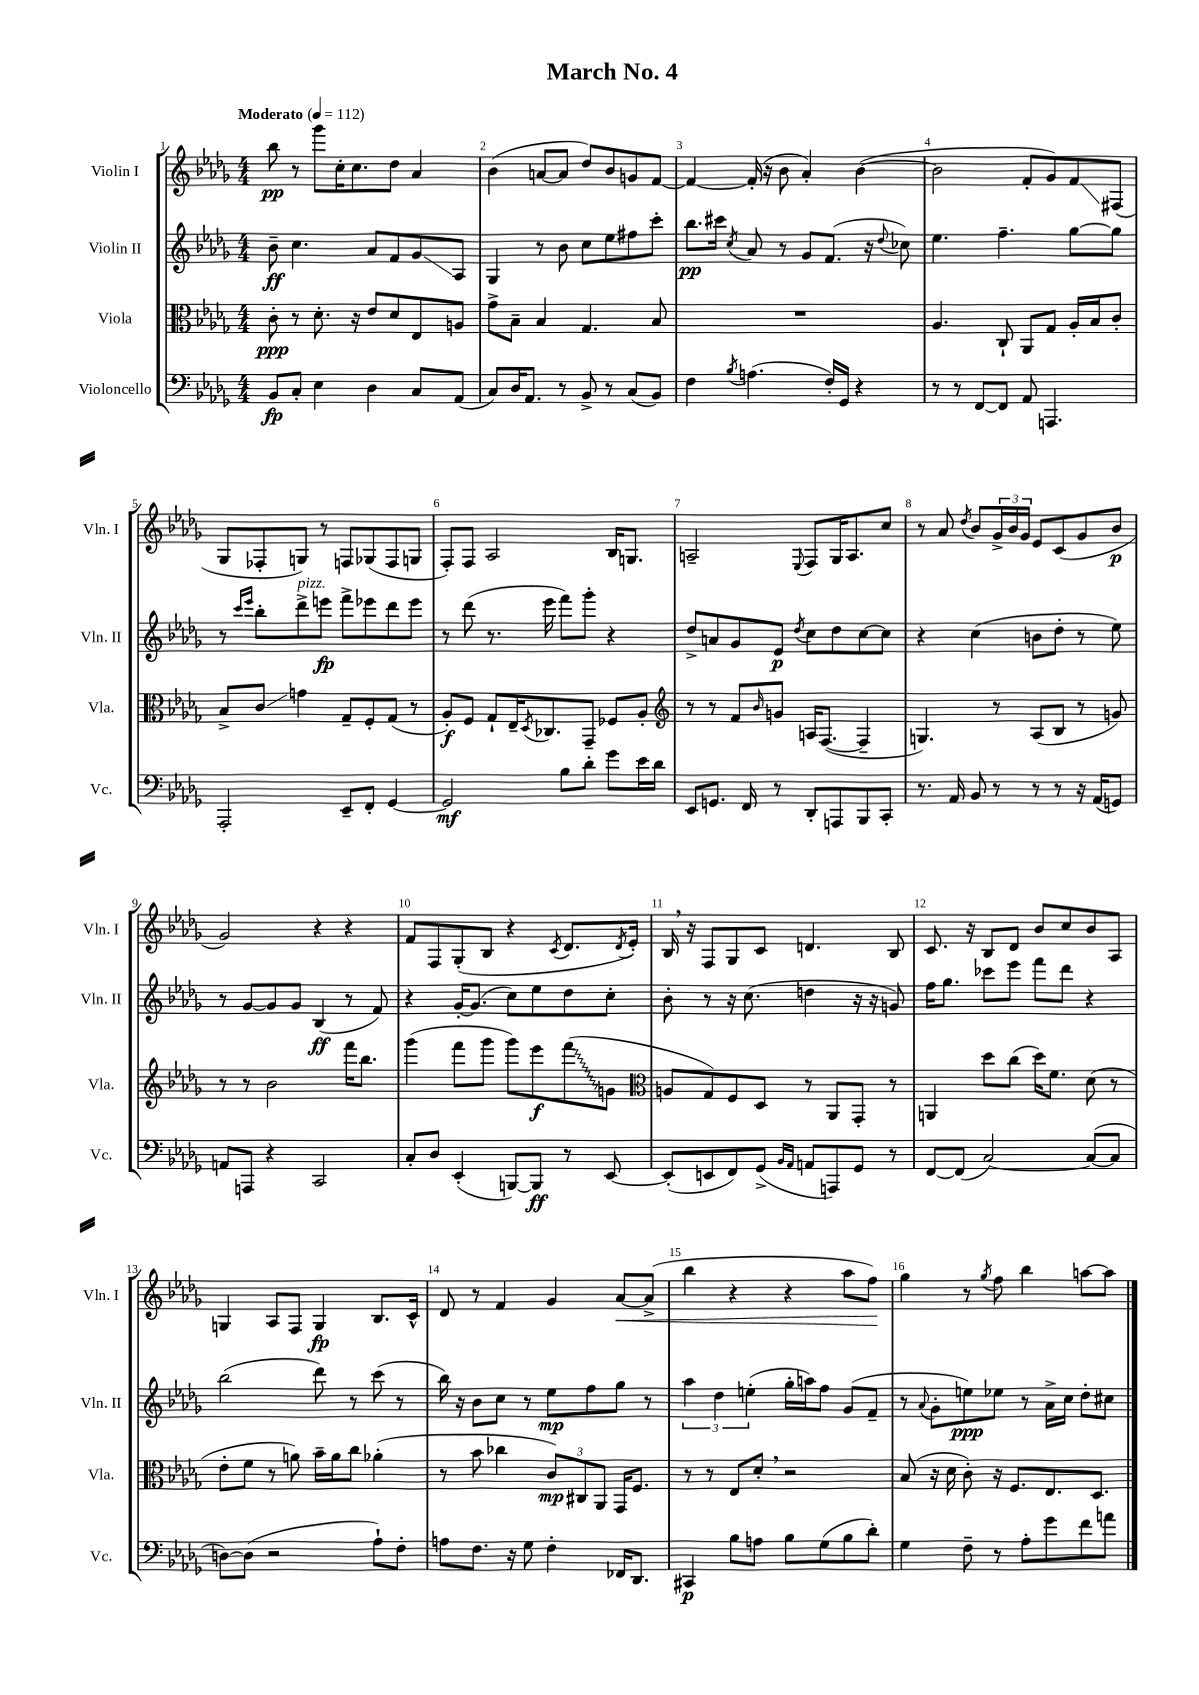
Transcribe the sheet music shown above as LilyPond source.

\header { title = "March No. 4" }
<<
\new StaffGroup <<
\new Staff = "s0" \with { instrumentName = "Violin I" shortInstrumentName = "Vln. I" } {
    \clef treble \key des \major \numericTimeSignature \time 4/4 \tempo "Moderato" 4 = 112
    bes''8\pp r8 ges'''8 c''16-. c''8. des''8 aes'4 |
    bes'4( a'8~ a'8 des''8) bes'8 g'8 f'8~ |
    f'4~ f'16-.( r16 bes'8 aes'4-.) bes'4~( |
    bes'2 f'8-. ges'8) f'8\glissando fis8( |
    ges8 fes8-. g8) r8 f8 ges8( f8 g8 |
    f8-.) f8 aes2 bes16 g8. |
    a2-- \appoggiatura { ees8 } f8 ges16 a8. c''8 |
    r8 aes'8 \acciaccatura { des''8 } bes'8 \tuplet 3/2 { ges'16-> bes'16 ges'16 } ees'8 c'8( ges'8 bes'8\p |
    ges'2) r4 r4 |
    f'8 f8 ges8-.( bes8 r4 \acciaccatura { c'8 } des'8. \acciaccatura { des'8 } ees'16-.) |
    bes16 \breathe r16 f8 ges8 c'8 d'4. bes8 |
    c'8. r16 bes8 des'8 bes'8 c''8 bes'8 aes8 |
    g4 aes8 f8 g4\fp bes8. c'16-^ |
    des'8 r8 f'4 ges'4 aes'8~\< aes'8->( |
    bes''4 r4 r4 aes''8 f''8\!) |
    ges''4 r8 \acciaccatura { ges''8 } f''8 bes''4 a''8~ a''8 \bar "|." |
}
\new Staff = "s1" \with { instrumentName = "Violin II" shortInstrumentName = "Vln. II" } {
    \clef treble \key des \major \numericTimeSignature \time 4/4
    bes'8--\ff c''4. aes'8 f'8 ges'8\glissando aes8 |
    ges4 r8 bes'8 c''8 ees''8 fis''8 c'''8-. |
    bes''8.\pp cis'''16 \acciaccatura { c''8 } aes'8 r8 ges'8 f'8.( r16 \appoggiatura { des''8 } ces''8) |
    ees''4. f''4.-- ges''8~ ges''8 |
    r8 \grace { c'''16 ees'''16 } bes''8-. des'''8->^\markup { \italic "pizz." } e'''8\fp f'''8-> ees'''8 des'''8 ees'''8 |
    r8 des'''8( r8. ees'''16 f'''8) ges'''8-. r4 |
    des''8-> a'8 ges'8 ees'8\p \acciaccatura { des''8 } c''8 des''8 c''8~ c''8 |
    r4 c''4( b'8 des''8-. r8 ees''8) |
    r8 ges'8~ ges'8 ges'8 bes4\ff( r8 f'8) |
    r4 ges'16~-. ges'8.( c''8) ees''8 des''8 c''8-. |
    bes'8-. r8 r16 c''8.( d''4 r16 r16 g'8) |
    f''16 ges''8. ces'''8 ees'''8 f'''8 des'''8 r4 |
    bes''2( des'''8) r8 c'''8( r8 |
    bes''16) r16 bes'8 c''8 r8 ees''8\mp f''8 ges''8 r8 |
    \tuplet 3/2 { aes''4 des''4 e''4-.( } ges''16-. a''16) f''8 ges'8( f'8-- |
    r8 \appoggiatura { aes'8 } ges'8-. e''8\ppp) ees''8 r8 aes'16-> c''16 des''8-. cis''8 \bar "|." |
}
\new Staff = "s2" \with { instrumentName = "Viola" shortInstrumentName = "Vla." } {
    \clef alto \key des \major \numericTimeSignature \time 4/4
    c'8-.\ppp r8 des'8.-. r16 ees'8 des'8 ees8 a8 |
    ges'8-> bes8-- bes4 ges4. bes8 |
    R1 |
    aes4. c8-! aes,8 ges8 aes16-. bes16 c'8-. |
    bes8-> c'8\glissando g'4 ges8-- f8-. ges8( r8 |
    aes8-.\f) f8 ges8-! ees16-- \acciaccatura { des8 } ces8. ges,8-- fes8 aes8-. |
    \clef treble r8 r8 f'8 \grace { bes'16 } g'8 a16 f8.~( f4-- |
    g4.) r8 aes8( bes8 r8 g'8) |
    r8 r8 bes'2 f'''16 bes''8. |
    ges'''4( f'''8 ges'''8 ges'''8) ees'''8\f \once \override Glissando.style = #'zigzag f'''8\glissando( g'8 |
    \clef alto a8 ges8) f8 des8 r8 aes,8 ges,8-. r8 |
    a,4 des''8 c''8( des''16) f'8. des'8( r8 |
    ees'8-. f'8 r8 a'8) bes'16-- a'16 c''8 aes'4-.( |
    r8 bes'8 ces''4 \tuplet 3/2 { c'8\mp) cis8 aes,8 } ges,16 f8. |
    r8 r8 ees8 des'8-. \breathe r2 |
    bes8( r16 des'16 c'8-.) r16 f8. ees8. des8. \bar "|." |
}
\new Staff = "s3" \with { instrumentName = "Violoncello" shortInstrumentName = "Vc." } {
    \clef bass \key des \major \numericTimeSignature \time 4/4
    bes,8\fp c8-. ees4 des4 c8 aes,8( |
    c8) des16 aes,8. r8 bes,8-> r8 c8( bes,8) |
    f4 \acciaccatura { bes8 } a4.( f16-.) ges,16 r4 |
    r8 r8 f,8~ f,8 aes,8 a,,4. |
    aes,,2-. ees,8-- f,8-. ges,4~ |
    ges,2\mf bes8 des'8-. ges'8 ees'16 des'16 |
    ees,8 g,8. f,16 r8 des,8-. a,,8 bes,,8 c,8-. |
    r8. aes,16 bes,8 r8 r8 r8 r16 aes,16( g,8) |
    a,8 a,,8 r4 c,2 |
    c8-. des8 ees,4-.( b,,8~) b,,8\ff r8 ees,8~ |
    ees,8-.( e,8 f,8) ges,8->( \grace { bes,16 aes,16 } a,8 a,,8) ges,8 r8 |
    f,8~ f,8( c2~) c8~( c8 |
    d8~) d8( r2 aes8-!) f8-. |
    a8 f8. r16 ges8 f4-. fes,16 des,8. |
    cis,4\p bes8 a8 bes8 ges8( bes8 des'8-.) |
    ges4 f8-- r8 aes8-. ges'8 f'8 a'8 \bar "|." |
}
>>
>>
\layout { \context { \Score \override BarNumber.break-visibility = ##(#f #t #t) barNumberVisibility = #all-bar-numbers-visible } }
